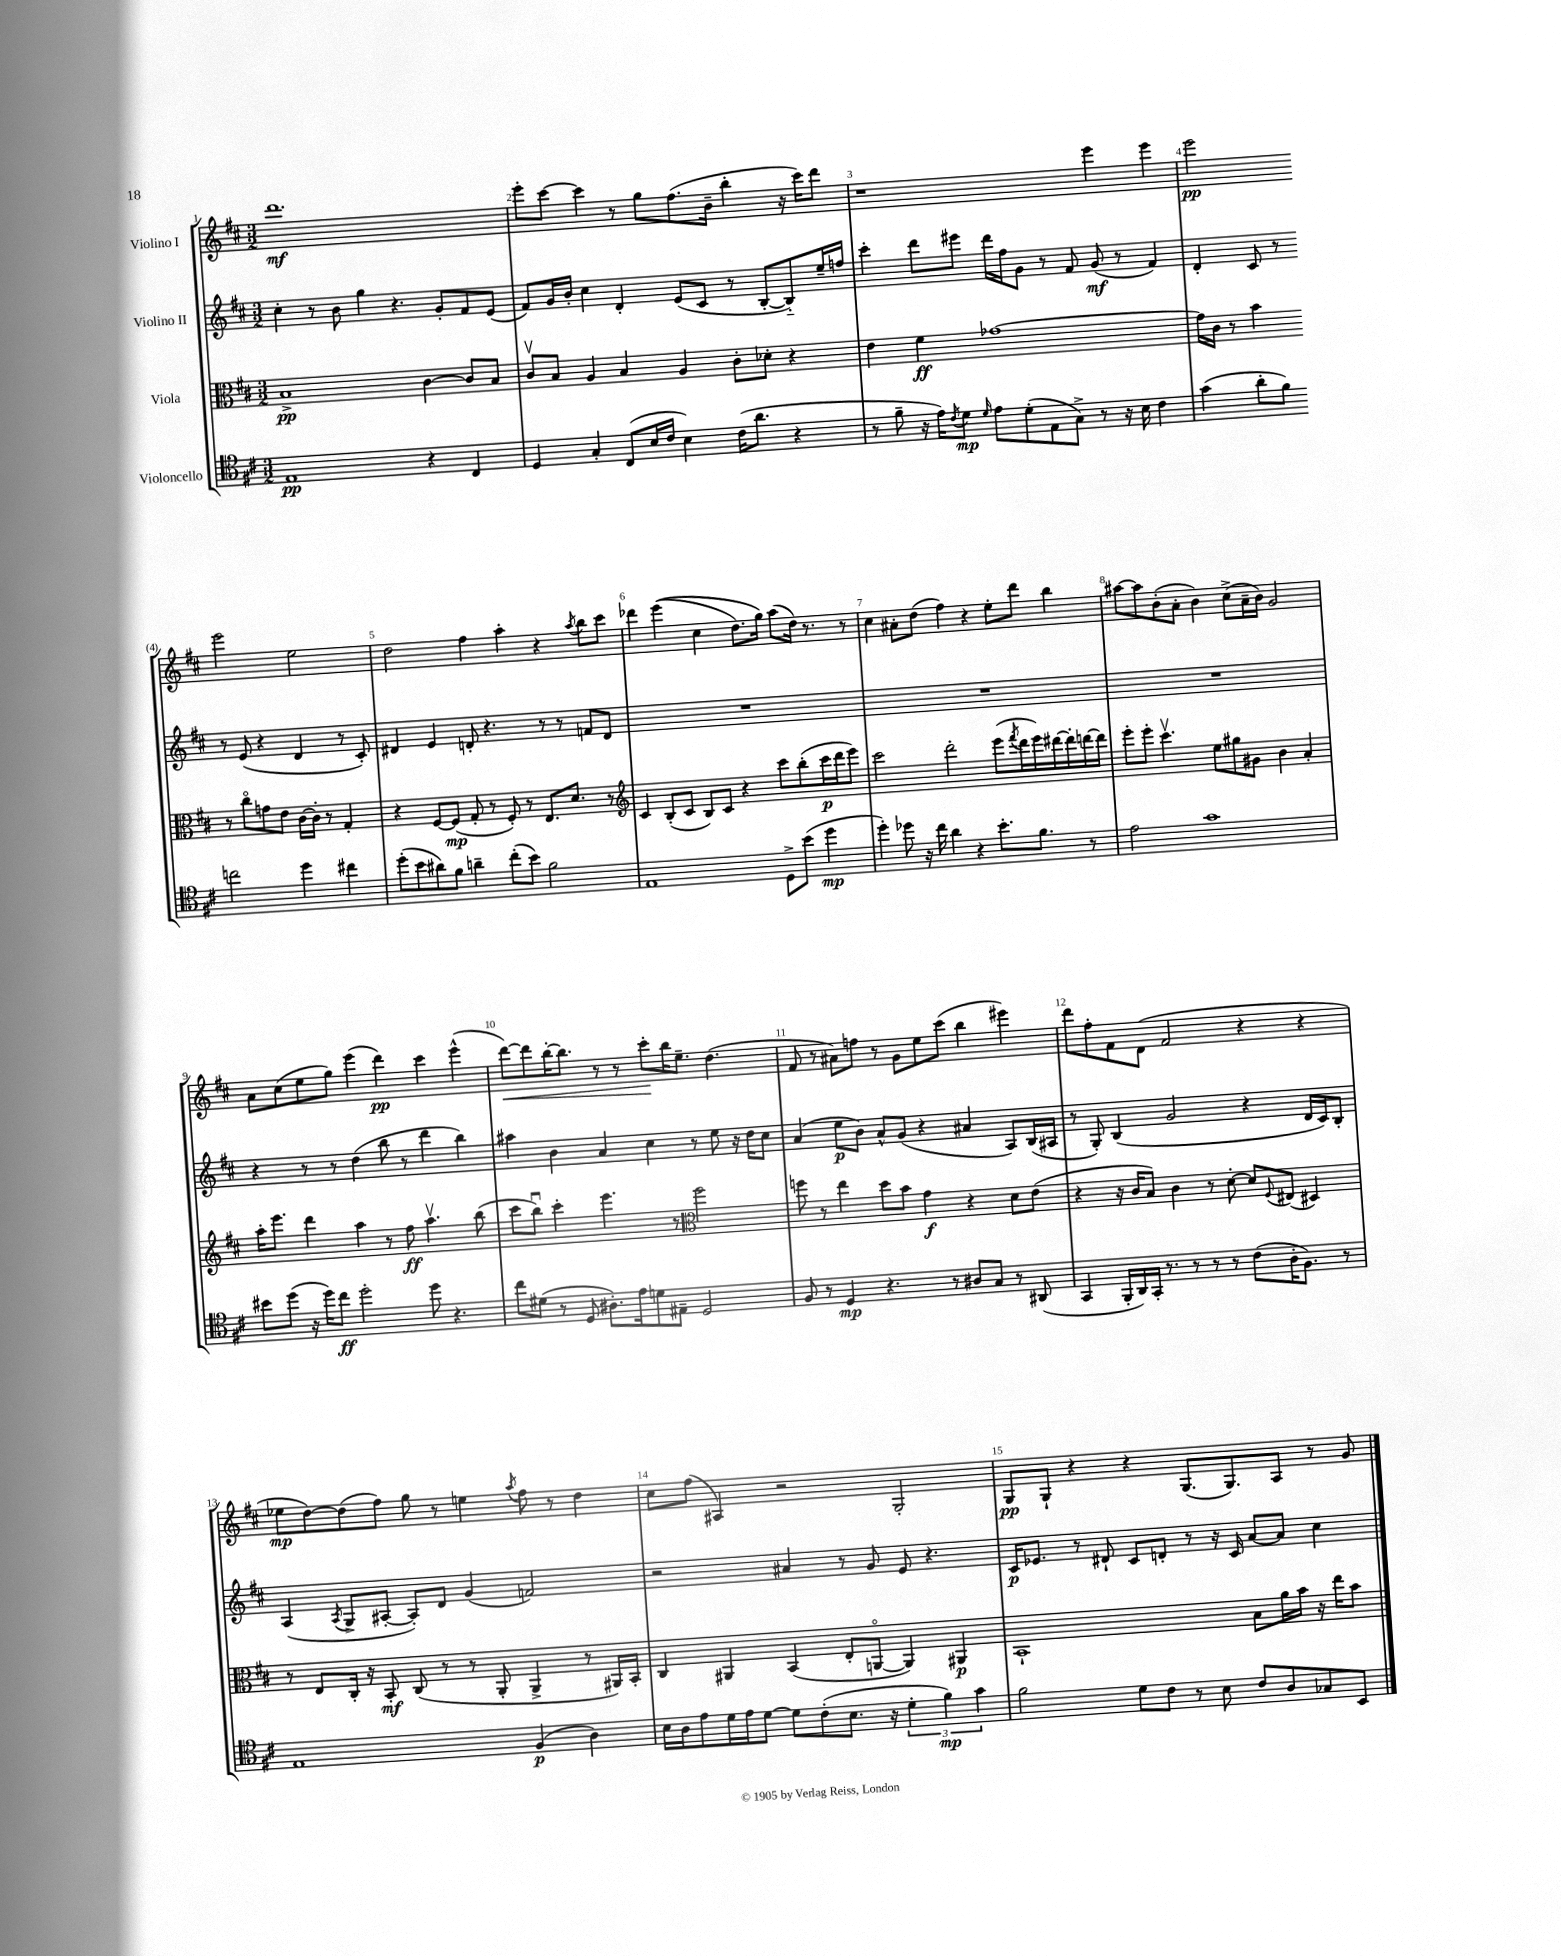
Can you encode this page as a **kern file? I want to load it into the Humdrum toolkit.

**kern	**kern	**kern	**kern
*staff4	*staff3	*staff2	*staff1
*clefC4	*clefC3	*clefG2	*clefG2
*k[f#c#]	*k[f#c#]	*k[f#c#]	*k[f#c#]
*M3/2	*M3/2	*M3/2	*M3/2
1E	1B^	4cc#'\	1.ddd
.	.	8r	.
.	.	8b\	.
.	.	4gg\	.
.	.	4.r	.
4r	[4c#\	.	.
.	.	8g'/L	.
4C#/	8c#/]L	8f#/	.
.	8B/J	(8e/J	.
=	=	=	=
4D/	8c#v/L	8f#/L)	8eee'\L
.	8B/J	16g/L	[8ccc#\J
.	.	16b'/JJ	.
4G'/	4A/	4cc#\	4ccc#\]
(8C#/L	4B/	4d'/	8r
16B/L	.	.	8gg\L
16c#/JJ	.	.	.
4B\)	4A/	(8e/L	(8.ff#\
.	.	8c#/J	.
.	.	.	16b~\Jk
(16c#\LK	8c#'\L	8r	4bb'\
8.a\J	.	.	.
.	8d-'\J	[8B'/L	.
4r	4r	8B'~/])	16r
.	.	.	16ccc#\LK)
.	.	16ee~/L	8ddd\J
.	.	16ff/JJ	.
=	=	=	=
8r	4e\	4ccc#'\	1r
8f#~\	.	.	.
16r	4f#\	8ddd\L	.
16e\LK)	.	.	.
8qc#/	.	.	.
8d\J	.	8eee#\J	.
16qqd/	.	.	.
8e\L	[1g-	16ddd\LL	.
.	.	16ff#\J	.
(8d'\	.	8g\J	.
8E\	.	8r	.
8G^\J)	.	8f#/	.
8r	.	(8g/	4eee\
16r	.	8r	.
16B\	.	.	.
4c#\	.	4f#/)	4eee\
=	=	=	=
(4g\	16g-\]LL	4d'/	2eee\
.	16c#\JJ	.	.
.	8r	.	.
8a'\L	4b\	8c#/	.
8f#\J)	.	8r	.
2cc\	8r	8r	2eee\
.	8cc#o\L	(8e/	.
.	8g\	4r	.
.	8e\J	.	.
4dd\	[16c#\LL	4d/	2ee\
.	16c#'\]JJ	.	.
.	8r	.	.
4cc#\	4G'/	8r	.
.	.	8c#'/)	.
=	=	=	=
(8dd'\L	4r	4d#/	2dd\
8b\	.	.	.
8a#\)	[8F#/L	4e/	.
8f#\J	(8F#/]J	.	.
4a~\	8G'/	8d'/	4ff#\
.	8r	4.r	.
(8cc#'\L	8F#'/)	.	4aa'\
8b\J)	8r	.	.
2f#\	8.E/L	8r	4r
.	.	8r	.
.	8.d/J	.	.
.	.	.	8qaa/
.	.	8f/L	8bb\L
.	8r	8d/J	8ccc#\J
=	=	=	=
*	*clefG2	*	*
1E	4c#/	1.r	4ddd-\
.	(8B'/L	.	&((4eee\
.	8c#/J	.	.
.	8B/L)	.	4cc#\
.	8c#/J	.	.
.	4r	.	8.dd\L)
.	.	.	16gg\Jk&)
8D^\L	8ccc#\L	.	(8aa\L
(8b\J	(8bb'\	.	16dd\Jk)
.	.	.	8.r
4dd\	16ccc#\L	.	.
.	16ddd\J	.	.
.	8eee\J)	.	8r
=	=	=	=
4dd'\)	2ccc#\	1.r	4cc#\
8dd-\	.	.	8a#'\L
16r	.	.	(8dd\J
16cc#\	.	.	.
4a\	2ddd'\	.	4ff#\)
4r	.	.	4r
8.b'\L	(8eee\L	.	8ee'\L
.	8qfff#/	.	.
.	16ddd\L	.	8ddd\J
8.f#\J	16eee\)	.	.
.	[16ddd#\	.	4bb\
.	16ddd#'\]	.	.
8r	[16ddd\	.	.
.	16ddd\]JJ	.	.
=	=	=	=
2e\	8eee'\L	1.r	[8aa#\L
.	8eee'\J	.	8aa#\]
.	4.ccc#v\	.	(8b'\
.	.	.	8a'\J
1g	.	.	4b\)
.	8ee\L	.	.
.	8gg#\	.	(8cc#^\L
.	8g#\J	.	16a~\L
.	.	.	16b\JJ)
.	4b\	.	2g/
.	4a'/	.	.
=	=	=	=
8b#\L	16aa'\LK	4r	8a\L
.	8.eee\J	.	.
(8dd\J	.	.	(8cc#\
16r	4ddd\	8r	8ee\
16dd\LK)	.	.	.
8cc#\J	.	8r	8gg\J)
2dd'\	4aa\	(4dd\	(4eee\
.	8r	8bb\	4ddd\)
.	8ff#\	8r	.
8dd\	4.aav\	4ddd\	4ccc#\
4.r	.	.	.
.	.	4bb\)	(4eee^^\
.	(8bb\	.	.
=	=	=	=
8cc#\L	8ccc#\L	4aa#\	[8ddd\L)
(8d#\J	8bbu\J)	.	8ddd\]
8r	4ccc#'\	4b\	[16bb'\K
.	.	.	8.bb\]J
8D/	.	.	.
8.A#'\L)	4.eee\	4a/	8r
.	.	.	8r
16e\k	.	.	.
8d\	.	4cc#\	8ccc#'\L
8E#~\J	8r	.	16bb\K
.	.	.	8.ee~\J
*	*clefC3	*	*
2D/	2ff#\	8r	.
.	.	8ee\	(4.dd\
.	.	16r	.
.	.	16dd\LK	.
.	.	8cc#\J	.
=	=	=	=
8F#/	8ff\	(4a/	8f#/
8r	8r	.	8r
4D/	4ee\	8ee\L	8a#\L)
.	.	8b\J)	8ff\J
4.r	8dd\L	8a^^/L	8r
.	8b\J	(8g/J	8g\L
.	4g\	4r	8ee\
8r	.	.	(8ccc#\J
8A#/L	4r	4a#/	4bb\
8G/J	.	.	.
8r	8d\L	8A/L)	4eee#\)
(8AA#/	(8e\J	(16B/L	.
.	.	16A#/JJ	.
=	=	=	=
4GG/	4r	8r	8ddd\L
.	.	8G'/)	8ff#'\
16FF#'/LL	16r	(4B/	8f#\
16AA/)	16c#/LK	.	.
16GG'/JJ	8B/J)	.	(8d\J
8.r	.	.	.
.	4c#\	2g/	2f#/
8r	.	.	.
8r	8r	.	.
8r	[8d'\	.	.
(8c#\L	8d/]L	4r	4r
.	8qqF#/	.	.
16A'\K	(8E#/J	.	.
8.F#\J)	.	.	.
.	4D#/)	16d/LL	4r
.	.	16c#/J)	.
8r	.	8B'/J	.
=	=	=	=
1E	8r	(4A/	8ee-\L
.	8E/L	.	[8dd\)
.	.	8qA/	.
.	16C#'/Jk	8G^/L	(8dd\]
.	16r	.	.
.	8BB'/	[8A#'/J	8ff#\J)
.	(8C#/	8A#'/]L)	8gg\
.	8r	8d/J	8r
.	8r	(4g/	4ee\
.	8AA'/	.	.
.	.	.	8qaa/
(4F#/	4AA^/	2f/)	8ff#\
.	.	.	8r
4A\)	8r	.	4dd\
.	16AA#/LL)	.	.
.	16BB'/JJ	.	.
=	=	=	=
16B\LL	4C#/	2r	8cc#\L
16A\J	.	.	.
8e\	.	.	(8ff#\J
16d\L	4AA#/	.	4A#/)
16e\J	.	.	.
[8d\J	.	.	.
8d\]L	(4BB/	4a#/	2r
(8c#'\	.	.	.
8.B\J	8E'/L	8r	.
.	[8AAo/J	8g/	.
16r	.	.	.
6d'\	4AA/])	8e/	2G'/
.	.	4.r	.
6f#\)	.	.	.
.	4AA#/	.	.
6g\	.	.	.
=	=	=	=
2f#\	1BB`	16c#/LK	8G/L
.	.	8.e-/J	.
.	.	.	8G`/J
.	.	8r	4r
.	.	8d#`/	.
8d\L	.	8c#/L	4r
8c#\J	.	8d'/J	.
8r	.	8r	(8.G/L
8B\	.	16r	.
.	.	16c#/	8.G/)
8c#/L	8B\L	[8a/L	.
8A/	16a\L	8a/]J	8A/J
.	16b\JJ	.	.
8G-/	16r	4cc#\	8r
.	16ee\LK	.	.
8BB/J	8b\J	.	8g/
==	==	==	==
*-	*-	*-	*-
